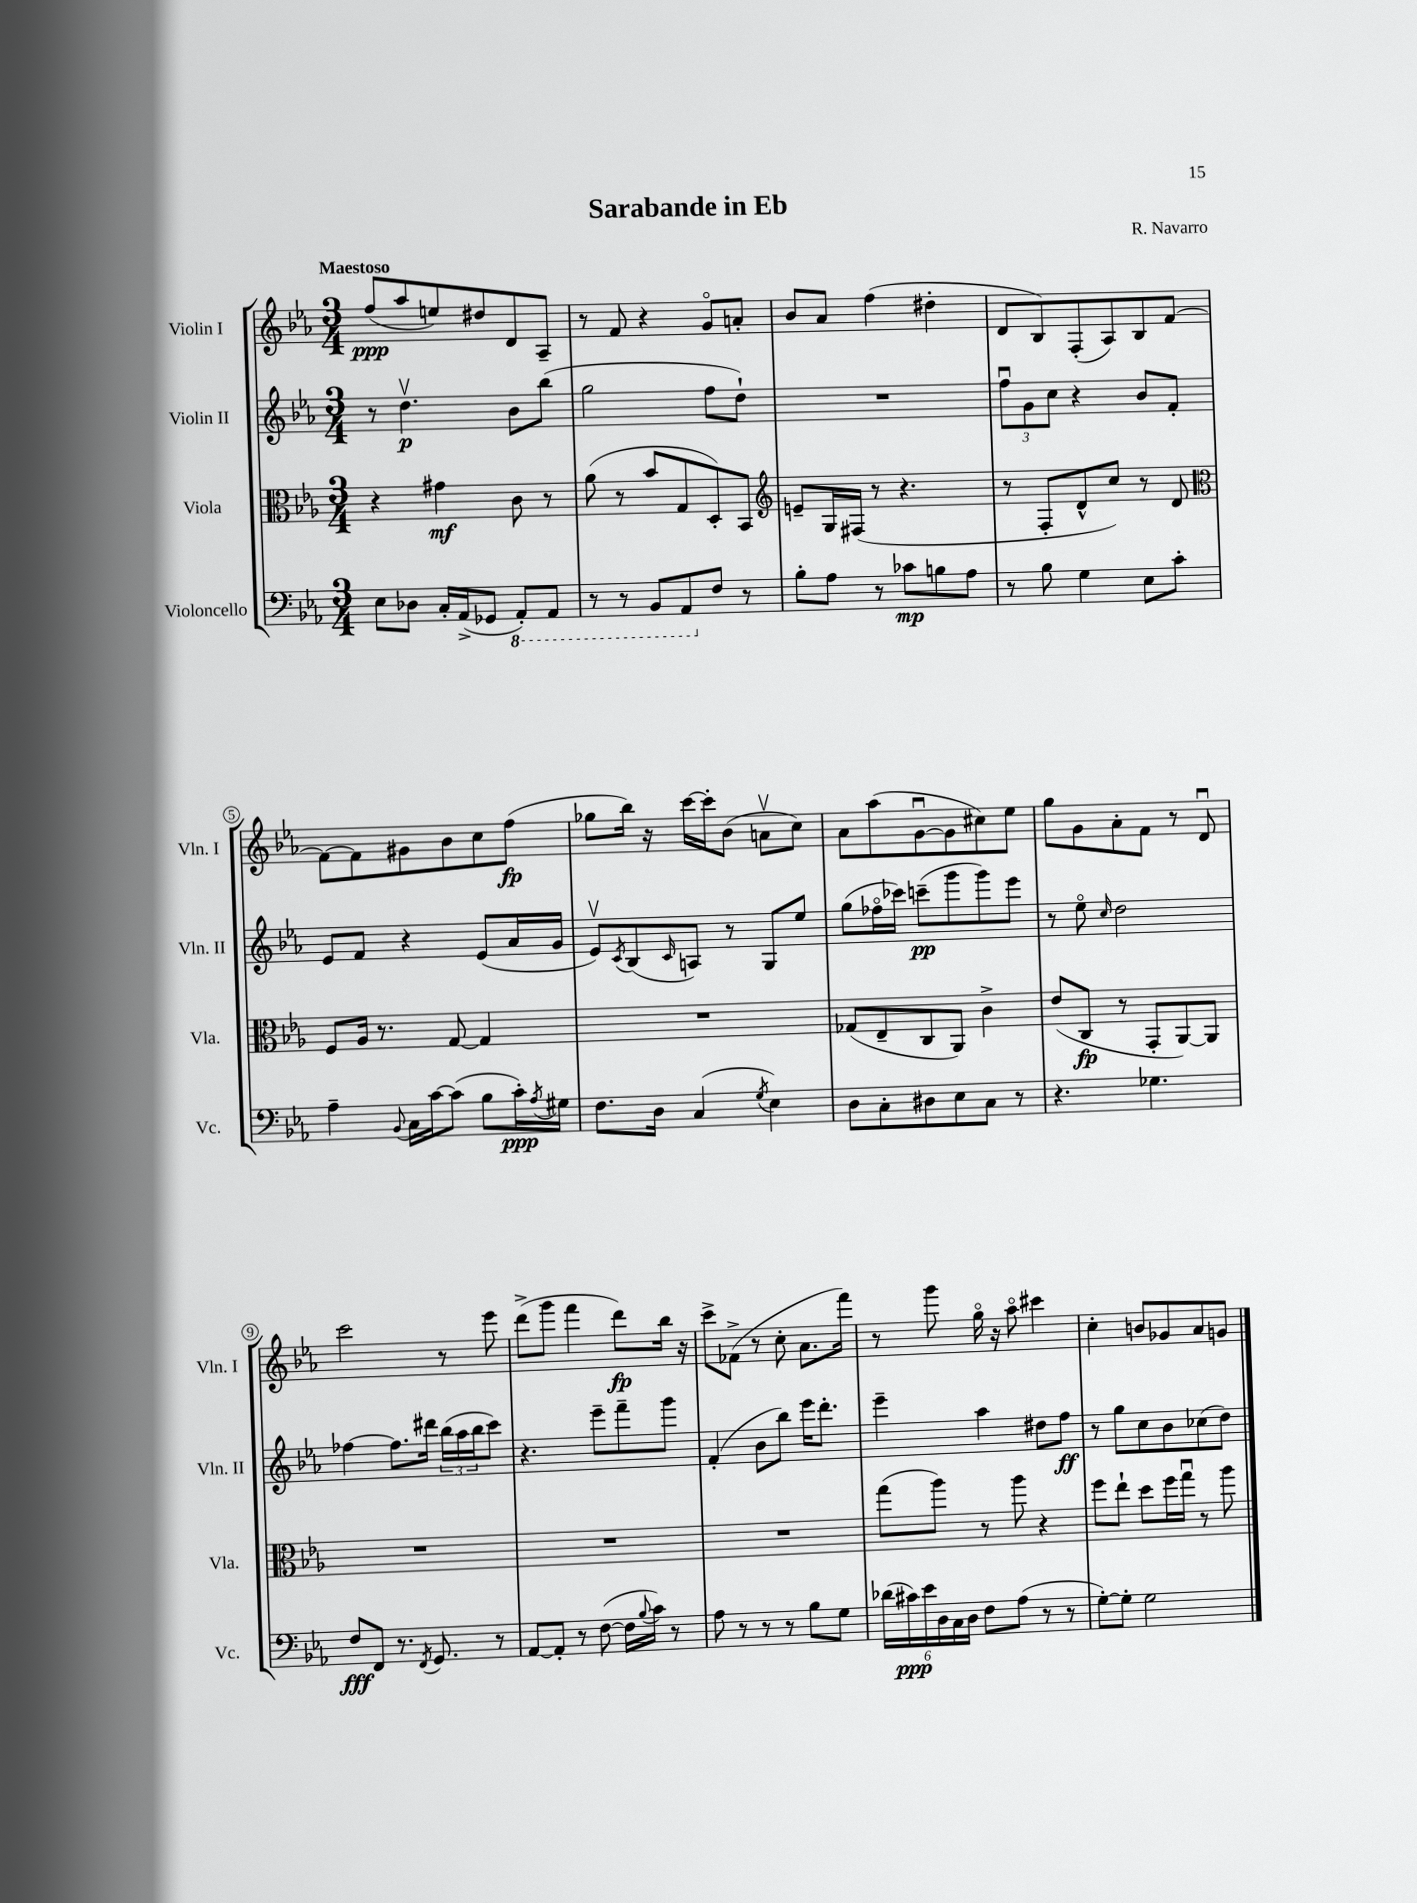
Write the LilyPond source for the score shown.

\header { title = "Sarabande in Eb" composer = "R. Navarro" }
<<
\new StaffGroup <<
\new Staff = "s0" \with { instrumentName = "Violin I" shortInstrumentName = "Vln. I" } {
    \clef treble \key ees \major \numericTimeSignature \time 3/4 \tempo "Maestoso"
    f''8\ppp( aes''8 e''8) dis''8 d'8 aes8-- |
    r8 f'8 r4 g'8\flageolet a'8-. |
    bes'8 aes'8 f''4( dis''4-. |
    d'8 bes8) f8-.( aes8) bes8 f'8~ |
    f'8~ f'8 gis'8 bes'8 c''8 f''8\fp( |
    ges''8 bes''16) r16 c'''16~ c'''16-. bes'8( a'8\upbow c''8) |
    aes'8 aes''8( g'8~\downbow g'8 cis''8) ees''8 |
    g''8 g'8 aes'8-. f'8 r8 d'8\downbow |
    c'''2 r8 ees'''8 |
    d'''8->( g'''8 f'''4 d'''8\fp) bes''16 r16 |
    c'''8-> fes'8->( r8 c''8-. aes'8. f'''16) |
    r8 g'''8 g''16\flageolet r16 aes''8\flageolet cis'''4 |
    c''4-. b'8 ges'8 aes'8 g'8 \bar "|." |
}
\new Staff = "s1" \with { instrumentName = "Violin II" shortInstrumentName = "Vln. II" } {
    \clef treble \key ees \major \numericTimeSignature \time 3/4
    r8 d''4.\upbow\p bes'8 bes''8( |
    g''2 f''8 d''8-!) |
    R2. |
    \tuplet 3/2 { f''8\downbow g'8 c''8 } r4 bes'8 f'8-. |
    ees'8 f'8 r4 ees'8( aes'16 g'16 |
    ees'8\upbow) \acciaccatura { c'8 } bes8( \grace { c'16 } a8) r8 g8 ees''8 |
    g''8( fes''16\flageolet ces'''16) c'''8--\pp( g'''8 g'''8) ees'''8 |
    r8 ees''8\flageolet \grace { c''16 } d''2 |
    fes''4~ fes''8. dis'''16 \tuplet 3/2 { bes''16( aes''16 bes''16 } c'''8) |
    r4. ees'''8-- f'''8-- g'''8 |
    f'4-.( bes'8 bes''8) ees'''16 d'''8.-. |
    ees'''4-- aes''4 dis''8 f''8\ff |
    r8 g''8 c''8 bes'8 ces''8( d''8) \bar "|." |
}
\new Staff = "s2" \with { instrumentName = "Viola" shortInstrumentName = "Vla." } {
    \clef alto \key ees \major \numericTimeSignature \time 3/4
    r4 gis'4\mf c'8 r8 |
    aes'8( r8 bes'8 g8 d8-.) bes,8 |
    \clef treble e'8-- g16 fis16( r8 r4. |
    r8 f8-. d'8-^ c''8) r8 d'8 |
    \clef alto f8 aes16 r8. g8~ g4 |
    R2. |
    ges8( ees8-- c8 aes,8) c'4-> |
    ees'8( c8\fp r8 g,8-. aes,8~) aes,8 |
    R2. |
    R2. |
    R2. |
    g''8( aes''8) r8 aes''8 r4 |
    f''8 ees''8-! d''8 f''16 g''16\downbow r8 aes''8 \bar "|." |
}
\new Staff = "s3" \with { instrumentName = "Violoncello" shortInstrumentName = "Vc." } {
    \clef bass \key ees \major \numericTimeSignature \time 3/4
    ees8 des8 c16-. aes,16->( ges,8 \ottava #-1 aes,,8-.) aes,,8 |
    r8 r8 bes,,8 aes,,8 \ottava #0 f8 r8 |
    bes8-. aes8 r8 ces'8\mp b8 aes8 |
    r8 bes8 g4 ees8 c'8-. |
    aes4-- \appoggiatura { bes,8 } c16 c'16~ c'8( bes8 c'16-.\ppp) \acciaccatura { aes8 } gis16 |
    f8. d16 c4( \acciaccatura { g8 } ees4) |
    d8 c8-. dis8 ees8 c8 r8 |
    r4. ges4. |
    f8\fff f,8 r8. \acciaccatura { f,8 } g,8. r8 |
    aes,8~ aes,8-. r8 f8~( f16 \appoggiatura { bes8 } c'16) r8 |
    aes8 r8 r8 r8 bes8 g8 |
    \tuplet 6/4 { des'16( cis'16\ppp) ees'16 d16 c16 d16 } f8 aes8( r8 r8 |
    g8~-.) g8-. g2 \bar "|." |
}
>>
>>
\layout { \context { \Score \override BarNumber.stencil = #(make-stencil-circler 0.1 0.3 ly:text-interface::print) } }
